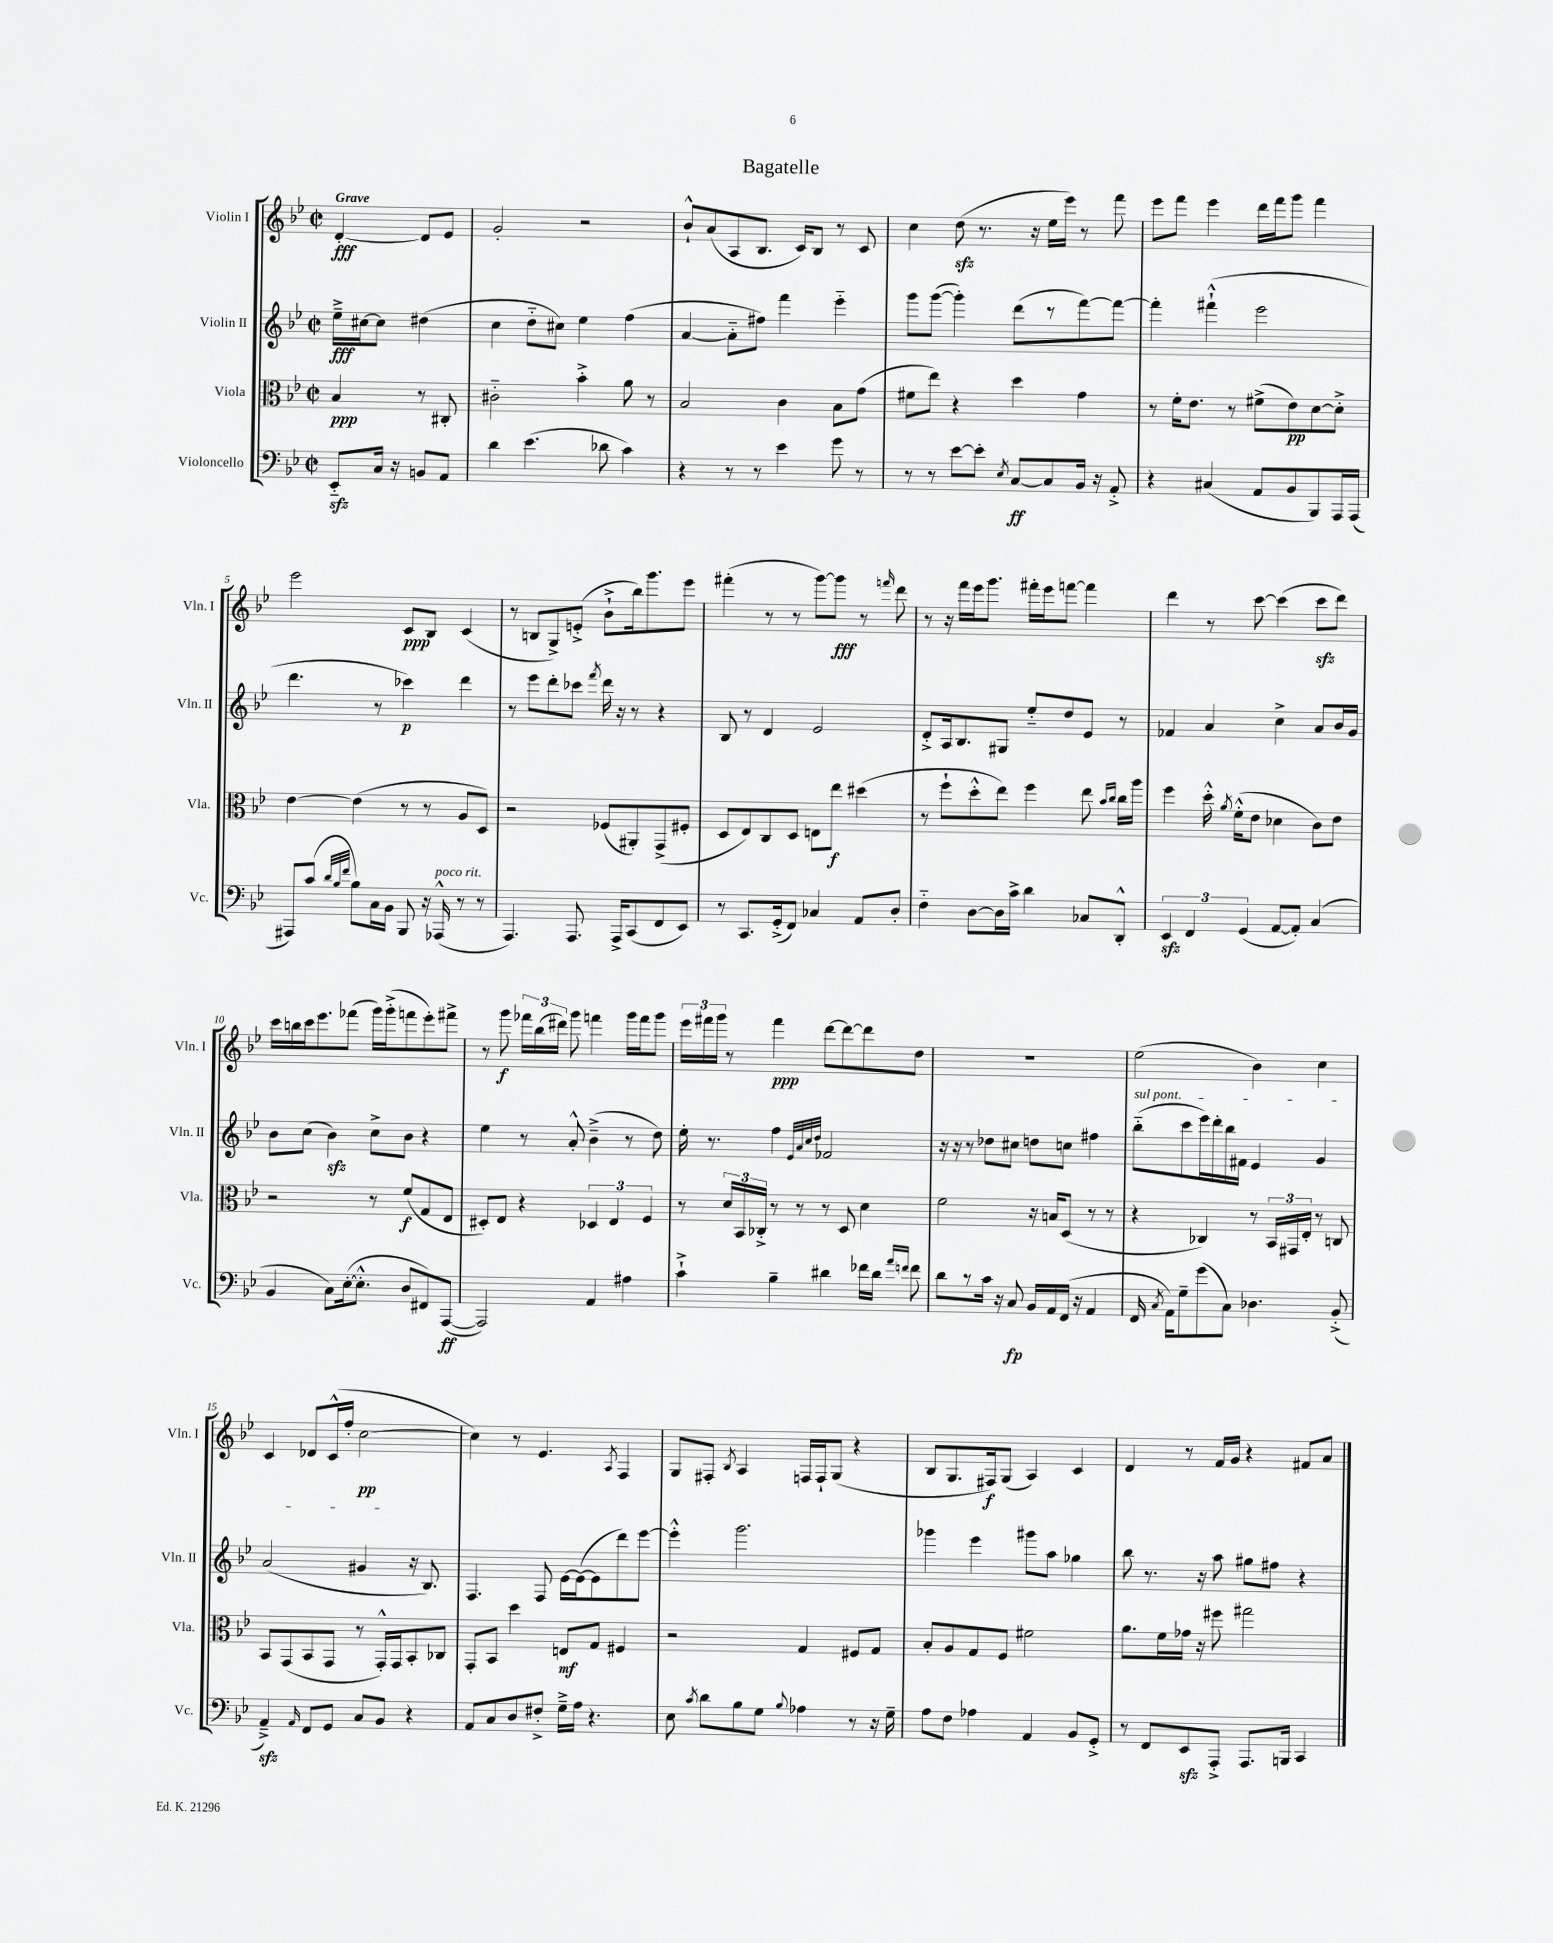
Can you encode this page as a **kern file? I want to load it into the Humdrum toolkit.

**kern	**dynam	**kern	**dynam	**kern	**dynam	**kern	**dynam
*part4	*part4	*part3	*part3	*part2	*part2	*part1	*part1
*staff4	*staff4	*staff3	*staff3	*staff2	*staff2	*staff1	*staff1
*I"Violoncello	*	*I"Viola	*	*I"Violin II	*	*I"Violin I	*
*I'Vc.	*	*I'Vla.	*	*I'Vln. II	*	*I'Vln. I	*
*clefF4	*	*clefC3	*	*clefG2	*	*clefG2	*
*k[b-e-]	*	*k[b-e-]	*	*k[b-e-]	*	*k[b-e-]	*
*M2/2	*	*M2/2	*	*M2/2	*	*M2/2	*
*met(c|)	*	*met(c|)	*	*met(c|)	*	*met(c|)	*
=	=	=	=	=	=	=	=
!	!	!	!	!	!	!LO:TX:a:B:t=Grave	!
8EE-zz/L	.	4B-/	ppp	16ee-~^\LL	fff	[4d'/	fff
.	.	.	.	[16cc#X\J	.	.	.
16C/Jk	.	.	.	8cc#\J]	.	.	.
16r	.	.	.	.	.	.	.
8BBn/L	.	8r	.	(4dd#X\	.	8d/L]	.
8AA/J	.	8C#X'/	.	.	.	8e-/J	.
=1	=1	=1	=1	=1	=1	=1	=1
4d\	.	2c#X\	.	4cc\	.	2g'/	.
(4.e-\	.	.	.	8dd\L	.	.	.
.	.	.	.	8cc#X\J)	.	.	.
.	.	4b-'^\	.	4ee-\	.	2r	.
8d-X\	.	.	.	.	.	.	.
4c\)	.	8a\	.	(4ff\	.	.	.
.	.	8r	.	.	.	.	.
=2	=2	=2	=2	=2	=2	=2	=2
4r	.	2B-/	.	[4a/	.	8b-`^^/L	.
.	.	.	.	.	.	(8a/	.
8r	.	.	.	8a\L]	.	8A/	.
8r	.	.	.	8ff#X\J)	.	8.B-/J	.
4e-\	.	4c\	.	4fff\	.	.	.
.	.	.	.	.	.	16c/KL)	.
.	.	.	.	.	.	8B-/J	.
8g\	.	8B-\L	.	4eee-\	.	8r	.
8r	.	(8g\J	.	.	.	8c/	.
=3	=3	=3	=3	=3	=3	=3	=3
8r	.	8f#X\L	.	8ggg\L	.	4cc\	.
8r	.	8ee-\J)	.	([8ggg\J	.	.	.
[8e-\L	.	4r	.	4ggg'\])	.	(8ddzz\	.
8e-'\J]	.	.	.	.	.	8.r	.
8qE-/	.	.	.	.	.	.	.
[8C/L	ff	4dd\	.	(8ddd\L	.	.	.
.	.	.	.	.	.	16r	.
8C/]	.	.	.	8r	.	16ee-\LL	.
.	.	.	.	.	.	16eee-\JJ)	.
16BB-/Jk	.	4g\	.	[8fff\)	.	8r	.
16r	.	.	.	.	.	.	.
8AA'^/	.	.	.	8fff\J_	.	8fff\	.
=4	=4	=4	=4	=4	=4	=4	=4
4r	.	8r	.	4fff'\]	.	8eee-\L	.
.	.	16f'\KL	.	.	.	8fff\J	.
.	.	8.e-\J	.	.	.	.	.
(4C#X/	.	.	.	(4fff#X`^^\	.	4eee-\	.
.	.	8r	.	.	.	.	.
8AA/L	.	(8f#X^\L	.	2eee-\	.	16ddd\LL	.
.	.	.	.	.	.	16fff\J	.
8BB-/	.	8e-\)	pp	.	.	8ggg\J	.
8BBB-/)	.	[8d\	.	.	.	4fff\	.
16AAA/L	.	8d'^\J]	.	.	.	.	.
(16AAA/JJ	.	.	.	.	.	.	.
!!LO:LB:g=z
=5	=5	=5	=5	=5	=5	=5	=5
8AAA#X/L)	.	[4e-\	.	4.ddd\	.	2eee-\	.
(8c/J	.	.	.	.	.	.	.
32qqd/LLL	.	.	.	.	.	.	.
32qqB-/	.	.	.	.	.	.	.
32qqf/JJJ	.	.	.	.	.	.	.
8B-\L)	.	(4e-\]	.	.	.	.	.
16C\L	.	.	.	8r	.	.	.
16BB-\JJ	.	.	.	.	.	.	.
8BBB-/	.	8r	.	4ccc-X\)	p	8c/L	ppp
16r	.	8r	.	.	.	8B-/J	.
!LO:TX:a:i:t=poco rit.	!	!	!	!	!	!	!
(16AAA-X^^/	.	.	.	.	.	.	.
8r	.	8A/L	.	4ddd\	.	(4c/	.
8r	.	8D/J)	.	.	.	.	.
=6	=6	=6	=6	=6	=6	=6	=6
4.AAA/)	.	2r	.	8r	.	8r	.
.	.	.	.	8eee-\L	.	8Bn/L	.
.	.	.	.	8ddd'\	.	8G^/)	.
8.AAA/	.	.	.	8ccc-X\J	.	(8en'^/J	.
.	.	.	.	8qfff/	.	.	.
.	.	(8F-X/L	.	16ddd\	.	8b-`^\L	.
16AAA^/KL	.	.	.	16r	.	.	.
(8CC/	.	8AA#X'/)	.	8r	.	16bb-\k)	.
.	.	.	.	.	.	8.ggg\	.
8FF/	.	(8GG^/	.	4r	.	.	.
8EE-/J)	.	8F#X'/J	.	.	.	8eee-\J	.
=7	=7	=7	=7	=7	=7	=7	=7
8r	.	8D/L	.	8B-/	.	(4fff#X'\	.
8.CC/L	.	8E-/)	.	8r	.	.	.
.	.	8C/	.	4d/	.	8r	.
(16GG'^/k	.	.	.	.	.	.	.
8FF/J)	.	8D/J	.	.	.	8r	.
4C-X/	.	8En\L	.	2e-/	.	[8ggg\L)	.
.	.	8ee-\J	f	.	.	8ggg\J]	fff
8AA/L	.	(4dd#X\	.	.	.	8r	.
.	.	.	.	.	.	16qqfffn/	.
8D'/J	.	.	.	.	.	8ddd\	.
=8	=8	=8	=8	=8	=8	=8	=8
4F\	.	8r	.	8d'^/L	.	8r	.
.	.	8ff`\L	.	16A/k	.	16r	.
.	.	.	.	8.B-/	.	16fff\LL	.
[8D\L	.	8dd'^^\	.	.	.	16eee-\J	.
.	.	.	.	.	.	8.ggg\J	.
16D\L]	.	8ee-\J)	.	8G#X/J	.	.	.
16c^\JJ	.	.	.	.	.	.	.
4d\	.	4ff\	.	8ee-/L	.	16fff#X'\LL	.
.	.	.	.	.	.	16eee-\J	.
.	.	.	.	8dd/	.	[8fffn\J	.
8C-X/L	.	8ee-\	.	8e-/J	.	4fff\]	.
.	.	16qqb-/LL	.	.	.	.	.
.	.	16qqcc/JJ	.	.	.	.	.
8DD'^^/J	.	16cc\LL	.	8r	.	.	.
.	.	16aa\JJ	.	.	.	.	.
=9	=9	=9	=9	=9	=9	=9	=9
6EE-zz/	.	4ff\	.	4f-X/	.	4ddd\	.
6FF/	.	.	.	.	.	.	.
.	.	16dd'^^\	.	4a/	.	8r	.
.	.	8qa/	.	.	.	.	.
.	.	(16f'^^\KL	.	.	.	.	.
(6GG/	.	.	.	.	.	.	.
.	.	8e-\J	.	.	.	[8ccc\	.
[8AA/L	.	4d-X\	.	4cc^\	.	(4ccc\]	.
8AA'/J])	.	.	.	.	.	.	.
(4C/	.	8c\L)	.	8a/L	.	8ccczz\L	.
.	.	8e-\J	.	16b-/L	.	8ddd\J)	.
.	.	.	.	16g/JJ	.	.	.
!!LO:LB:g=z
=10	=10	=10	=10	=10	=10	=10	=10
4BB-/	.	2r	.	8b-\L	.	16ccc\LL	.
.	.	.	.	.	.	16bbn\	.
.	.	.	.	(8cc\J	.	16ccc\J	.
.	.	.	.	.	.	8.eee-\	.
8C\L)	.	.	.	4b-zz\)	.	.	.
([16E-'\k	.	.	.	.	.	(8fff-X\J	.
8.E-'^^\J]	.	.	.	.	.	.	.
.	.	8r	.	8cc^\L	.	16ggg\LL)	.
.	.	.	.	.	.	(16ggg'^\J	.
8D/L	.	(8f/L	f	8b-\J	.	8fffn\	.
8FF#X/)	.	8G/	.	4r	.	8eee-'\)	.
([8AAA/J	ff	8E-/J	.	.	.	8fff#X^\J	.
=11	=11	=11	=11	=11	=11	=11	=11
2AAA/])	.	8D#X'/L)	.	4ee-\	.	8r	.
.	.	8E-/J	.	.	.	8ggg\	f
.	.	4r	.	8r	.	24fff-X\LL	.
.	.	.	.	.	.	(24bb-\	.
.	.	.	.	.	.	24ddd#X\JJ)	.
.	.	.	.	8a'^^/	.	8ggg\	.
4AA/	.	6D-X/	.	(4b-~^\	.	4fffn\	.
.	.	6E-/	.	.	.	.	.
4A#X\	.	.	.	8r	.	16ggg\LL	.
.	.	.	.	.	.	16fff\J	.
.	.	6F/	.	.	.	.	.
.	.	.	.	8dd\)	.	8ggg\J	.
=12	=12	=12	=12	=12	=12	=12	=12
4c`^\	.	8r	.	16ee-'\	.	24eee-\LL	.
.	.	.	.	.	.	24fff#X\	.
.	.	.	.	8.r	.	.	.
.	.	.	.	.	.	24ggg\JJ	.
.	.	24d/LL	.	.	.	8r	.
.	.	24BB-/	.	.	.	.	.
.	.	24C-X'^/JJ	.	.	.	.	.
4B-~\	.	8r	.	4ff\	.	4fff#\	ppp
.	.	8r	.	.	.	.	.
.	.	.	.	32qqe-/LLL	.	.	.
.	.	.	.	32qqa/	.	.	.
.	.	.	.	32qqcc/	.	.	.
.	.	.	.	32qqdd/JJJ	.	.	.
4d#X\	.	8r	.	2f-X/	.	[8ddd\L	.
.	.	8D/	.	.	.	8ddd\_	.
16f-X\LL	.	4d\	.	.	.	8ddd\]	.
16d#\JJ	.	.	.	.	.	.	.
16qqa/LL	.	.	.	.	.	.	.
16qqfn/JJ	.	.	.	.	.	.	.
8f\	.	.	.	.	.	8dd\J	.
=13	=13	=13	=13	=13	=13	=13	=13
8d\L	.	2f\	.	16r	.	1r	.
.	.	.	.	16r	.	.	.
8r	.	.	.	8r	.	.	.
16c\Jk	.	.	.	8dd-X\L	.	.	.
16r	.	.	.	.	.	.	.
8C/	fp	.	.	8cc#X\J	.	.	.
16BB-/LL	.	16r	.	8ddn\L	.	.	.
16AA/	.	16Bn/KL	.	.	.	.	.
(16FF/JJ	.	(8D/J	.	8ccn\J	.	.	.
16r	.	.	.	.	.	.	.
4AA/	.	8r	.	4ff#X\	.	.	.
.	.	8r	.	.	.	.	.
=14	=14	=14	=14	=14	=14	=14	=14
!	!	!	!	!LO:TX:a:i:t=sul pont.	!	!	!
16FF/	.	4r	.	(8bb-\L	.	(2ee-\	.
8qC/	.	.	.	.	.	.	.
16AA\KL)	.	.	.	.	.	.	.
8G~\	.	.	.	8ccc\	.	.	.
(8g\	.	4C-X/)	.	16eee-\L)	.	.	.
.	.	.	.	16ddd'\	.	.	.
8C\J)	.	.	.	16bb-\	.	.	.
.	.	.	.	16f#X\JJ	.	.	.
4.D-X\	.	8r	.	4e-/	.	4b-\)	.
.	.	24BB-/LL	.	.	.	.	.
.	.	24GG#X/	.	.	.	.	.
.	.	24E-'/JJ	.	.	.	.	.
.	.	8r	.	4g/	.	4cc\	.
(8BB-'^/	.	8Cn/	.	.	.	.	.
!!LO:LB:g=z
=15	=15	=15	=15	=15	=15	=15	=15
4AAzz~^/)	.	8BB-/L	.	(2a/	.	4c/	.
.	.	(8GG/	.	.	.	.	.
16qqAA/	.	.	.	.	.	.	.
8FF/L	.	8BB-/	.	.	.	8d-X/L	.
8GG/J	.	8GG/J	.	.	.	(16c^^/L	.
.	.	.	.	.	.	16ff'/JJ	.
8C/L	.	8r	.	4g#X/	.	[2cc\	pp
8BB-/J	.	16GG'^^/LL)	.	.	.	.	.
.	.	16GG/J	.	.	.	.	.
4r	.	8BB-'/	.	16r	.	.	.
.	.	.	.	8.B-/)	.	.	.
.	.	8C-X/J	.	.	.	.	.
=16	=16	=16	=16	=16	=16	=16	=16
8AA/L	.	8GG'/L	.	4.F/	.	4cc\])	.
8C/	.	8BB-/J	.	.	.	.	.
8D/	.	4dd\	.	.	.	8r	.
8F#X'^/J	.	.	.	8F/	.	4.e-/	.
16G~^\LL	.	8En/L	mf	[16e-\LL	.	.	.
16A\JJ	.	.	.	(16e-\J_	.	.	.
4.r	.	8G/J	.	8e-\]	.	.	.
.	.	.	.	.	.	8qA/	.
.	.	4F#X/	.	8ddd\)	.	4F/	.
.	.	.	.	[8eee-\J	.	.	.
=17	=17	=17	=17	=17	=17	=17	=17
8E-\	.	2r	.	4eee-'^^\]	.	8G/L	.
8qc/	.	.	.	.	.	.	.
8d\L	.	.	.	.	.	8F#X'/J	.
.	.	.	.	.	.	8qB-/	.
8B-\	.	.	.	2.ggg\	.	4A/	.
8G\J	.	.	.	.	.	.	.
8qqB-/	.	.	.	.	.	.	.
4A-X\	.	4G/	.	.	.	16Fn/LL	.
.	.	.	.	.	.	16F`/J	.
.	.	.	.	.	.	(8G/J	.
8r	.	8F#X/L	.	.	.	4r	.
16r	.	8G/J	.	.	.	.	.
16G~\	.	.	.	.	.	.	.
=18	=18	=18	=18	=18	=18	=18	=18
8A\L	.	8B-'/L	.	4ggg-X\	.	8B-/L	.
8F\J	.	8A/	.	.	.	8.G/	.
4A-X\	.	8G/	.	4eee-\	.	.	.
.	.	.	.	.	.	16F#X/k)	f
.	.	8F/J	.	.	.	(8G/J	.
4AA/	.	2f#X\	.	8ggg#X\L	.	4A/)	.
.	.	.	.	8aa\J	.	.	.
8BB-/L	.	.	.	4gg-X\	.	4c/	.
8GG'^/J	.	.	.	.	.	.	.
=19	=19	=19	=19	=19	=19	=19	=19
8r	.	8.a\L	.	8bb-\	.	4d/	.
8FF/L	.	.	.	8.r	.	.	.
.	.	16f\L	.	.	.	.	.
8EE-zz/	.	16g-X\JJ	.	.	.	8r	.
.	.	16r	.	16r	.	.	.
8AAA'^/J	.	8ff#X\	.	8aa\	.	16f/LL	.
.	.	.	.	.	.	16g/JJ	.
8.AAA/L	.	2gg#X\	.	8gg#X\L	.	4r	.
.	.	.	.	8ff#X\J	.	.	.
16BBBn/Jk	.	.	.	.	.	.	.
4CC/	.	.	.	4r	.	8f#X/L	.
.	.	.	.	.	.	8a/J	.
==	==	==	==	==	==	==	==
*-	*-	*-	*-	*-	*-	*-	*-
